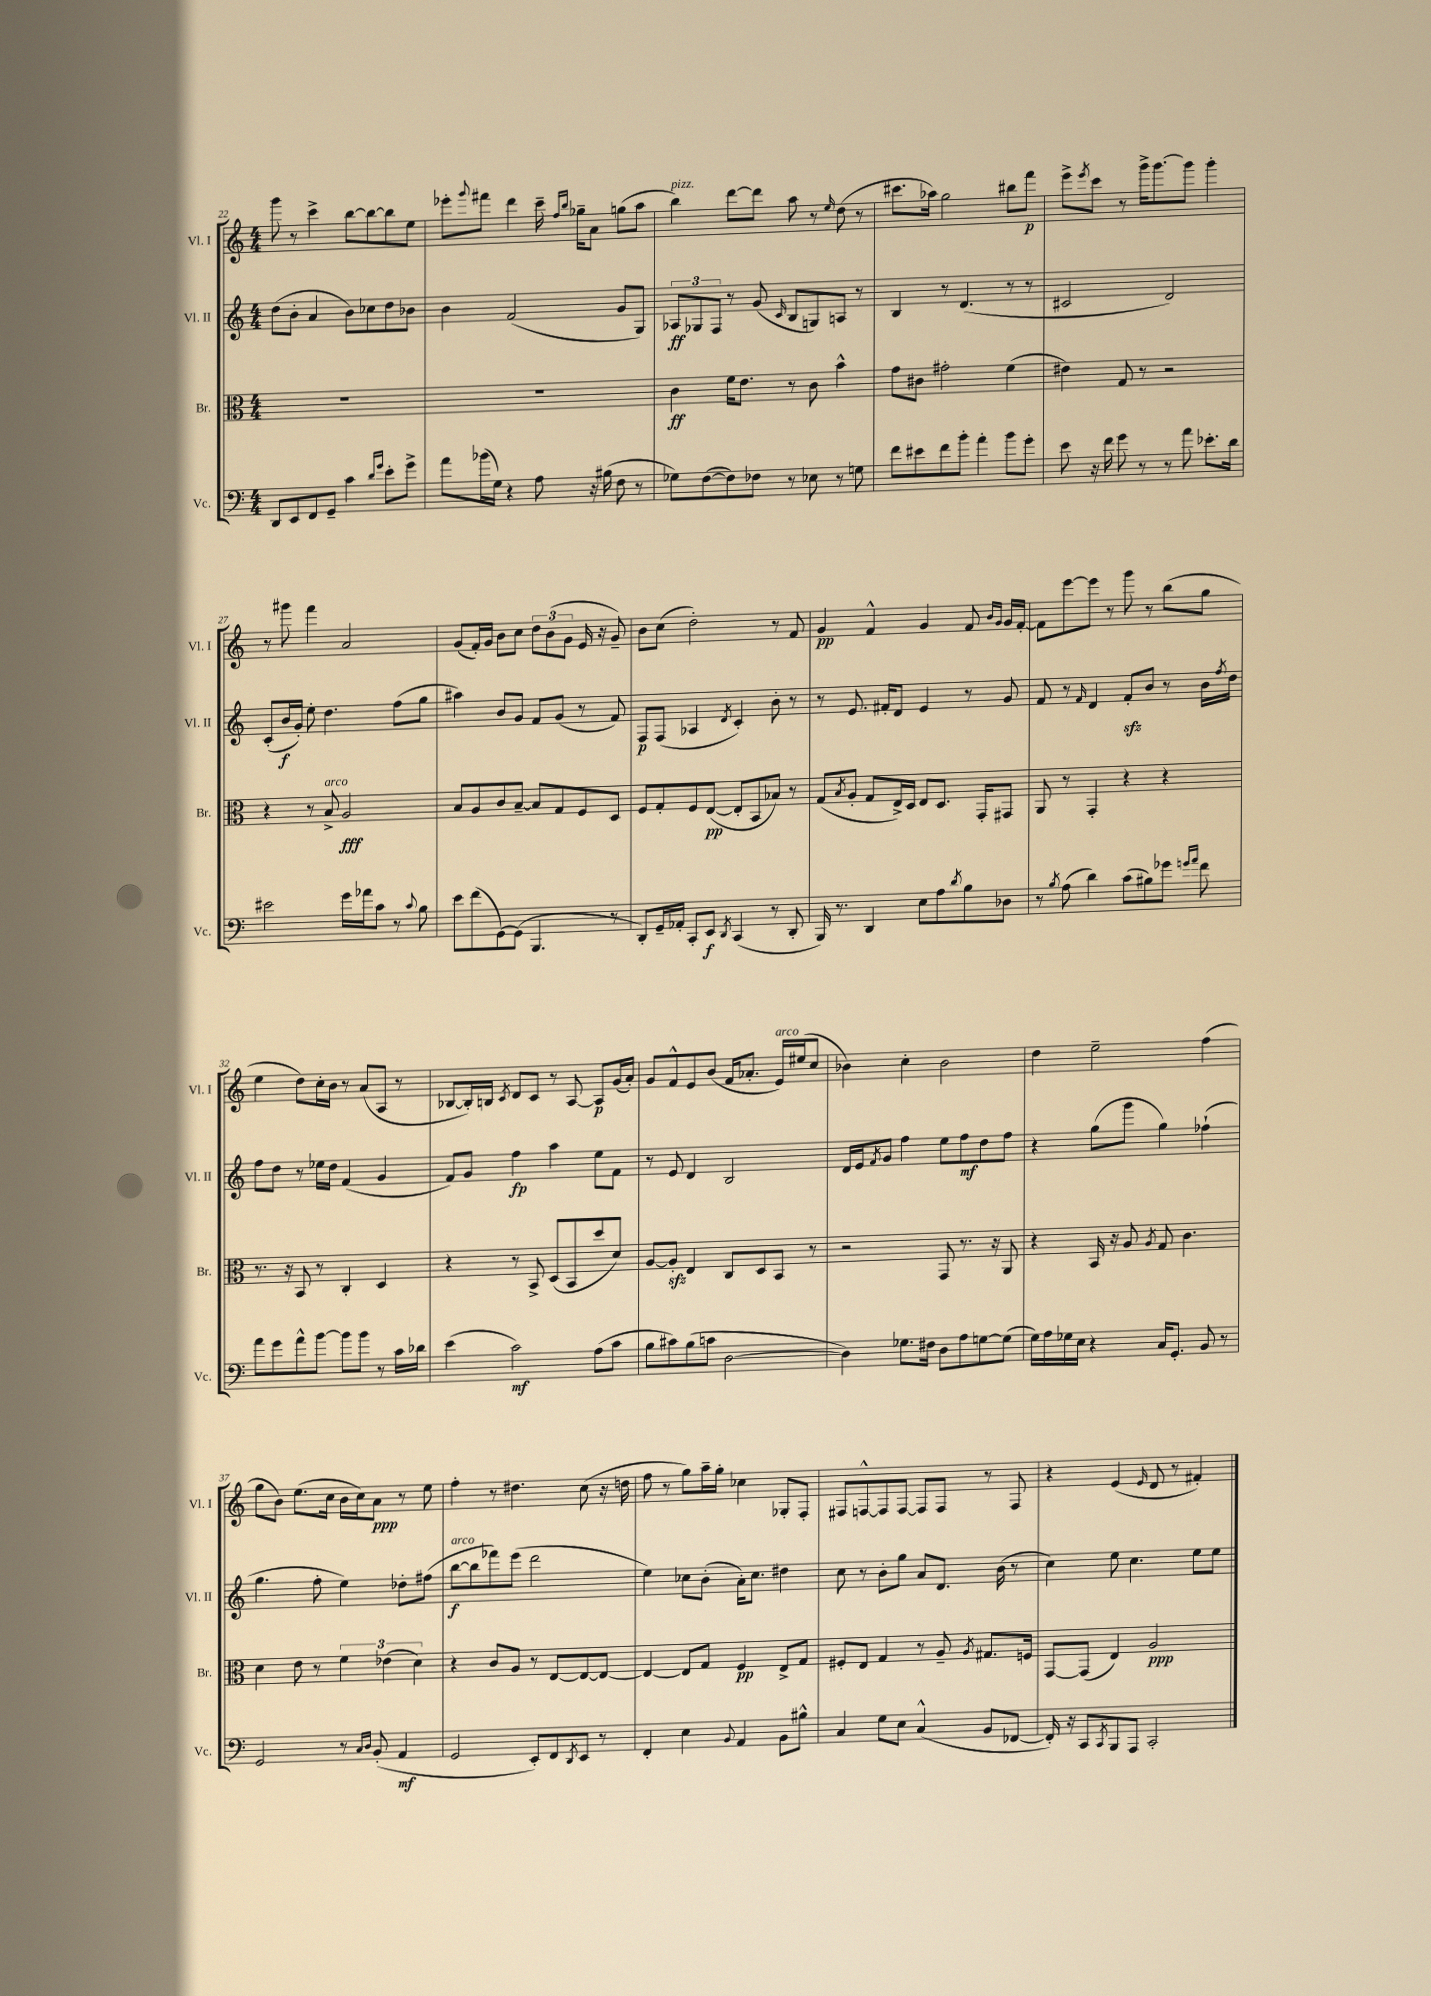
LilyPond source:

<<
\new StaffGroup <<
\new Staff = "s0" \with { instrumentName = "Vl. I" shortInstrumentName = "Vl. I" } {
    \clef treble \key c \major \numericTimeSignature \time 4/4
    g'''8 r8 c'''4-> b''8~ b''8~ b''8 e''8 |
    ees'''8-. \appoggiatura { g'''8 } fis'''8 d'''4 c'''16-- \grace { f''16 b''16 } ges''16-- a'8 g''8( a''8 |
    b''4^\markup { \italic "pizz." }) d'''8~ d'''8 a''8 r8 \grace { e''16 } d''8( r8 |
    cis'''8. aes''16) g''2 bis''8 f'''8\p |
    e'''8-> \acciaccatura { e'''8 } c'''8 r8 g'''16-> g'''8.~ g'''8 g'''4-. |
    r8 gis'''8 f'''4 a'2 |
    g'8( f'16-.) g'16 b'8 c''8 \tuplet 3/2 { d''8 b'8( g'8 } e'16 r16 g'8--) |
    b'8 c''8( d''2-.) r8 f'8 |
    g'4\pp f'4-^ g'4 f'8 \grace { b'16 g'16 } g'16 f'16~-. |
    f'8 e'''8~ e'''8 r8 g'''8 r8 b''8( g''8 |
    e''4 d''8) c''16-. b'16 r8 a'8( a8 r8 |
    bes8~ bes16-.) b16 \acciaccatura { c'8 } d'8 c'8 r8 a8~ a8\p g'16( a'16-.) |
    g'8 f'8-^ e'8 b'8( f'16 aes'8.-. e'16^\markup { \italic "arco" }) eis''16( c''8 |
    bes'4) c''4-. bes'2 |
    d''4 e''2-- f''4( |
    g''8 b'8) e''8.( c''16 b'16 c''16) a'8\ppp r8 e''8 |
    f''4-. r8 dis''4. c''8( r16 d''16 |
    f''8 r8 g''8) a''16-- g''16-. ces''4 ges8-. f8-. |
    fis8 f8~-^ f8 f8~ f8 f8 r8 f8 |
    r4 e'4( \grace { e'16 } d'8 r8 fis'4-.) \bar "|." |
}
\new Staff = "s1" \with { instrumentName = "Vl. II" shortInstrumentName = "Vl. II" } {
    \clef treble \key c \major \numericTimeSignature \time 4/4
    d''8( b'8-. a'4 b'8) ces''8 d''8 bes'8 |
    b'4 f'2( g'8 g8) |
    \tuplet 3/2 { aes8\ff ges8 f8 } r8 g'8( \grace { c'16 } b8 g8) a8 r8 |
    b4 r8 d'4.( r8 r8 |
    cis'2 d'2) |
    c'8-.( b'16\f g'16-.) e''8-. d''4. f''8( g''8 |
    ais''4) b'8 g'8 f'8 g'8( r8 f'8) |
    f8\p f8( aes4 \acciaccatura { d'8 } c'4-.) b'8-. r8 |
    r8 e'8. fis'16-. d'8 e'4 r8 g'8 |
    f'8 r8 \grace { f'16 } d'4 f'8-.\sfz b'8 r8 b'16 \acciaccatura { f''8 } d''16 |
    f''8 d''8 r8 ees''16 d''16 f'4( g'4 |
    f'8) g'8 f''4\fp a''4 e''8 f'8 |
    r8 e'8 d'4 b2 |
    d'16 e'16 \acciaccatura { f'8 } g'8 f''4 e''8 f''8\mf d''8 f''8 |
    r4 g''8( g'''8 g''4) fes''4-!( |
    g''4. f''8-. e''4) des''8-. fis''8( |
    b''8~\f^\markup { \italic "arco" } b''8 fes'''8) e'''8( d'''2 |
    e''4) ces''8 b'8-.( a'16-.) ces''8. dis''4 |
    c''8 r8 b'8-. g''8 a'8 d'8. b'16( r8 |
    c''4) e''8 c''4. e''8 e''8 \bar "|." |
}
\new Staff = "s2" \with { instrumentName = "Br." shortInstrumentName = "Br." } {
    \clef alto \key c \major \numericTimeSignature \time 4/4
    R1 |
    R1 |
    c'4\ff f'16 e'8. r8 c'8 b'4-^ |
    g'8 cis'8 gis'2-. f'4( |
    eis'4) g8 r8 r2 |
    r4 r8 b8->^\markup { \italic "arco" } a2\fff |
    b8 a8 c'8 b8~-- b8 g8 f8 d8 |
    f8 g8-. f8 e8~\pp( e8-. b,8 bes8) r8 |
    g8( \acciaccatura { b8 } a8-. g8 e16->) d16 e8 d8. g,16-. gis,8 |
    a,8 r8 g,4-. r4 r4 |
    r8. r16 b,8 r8 c4-. d4 |
    r4 r8 b,8-> d8( b,8 d''8 d'8) |
    a8~ a8-.\sfz e4 c8 d8 b,8 r8 |
    r2 g,8 r8. r16 a,8 |
    r4 b,16 r16 a8 \acciaccatura { a8 } g8 c'4. |
    d'4 e'8 r8 \tuplet 3/2 { f'4 ees'4( d'4) } |
    r4 c'8 a8 r8 e8~ e8~ e8~ |
    e4~ e8 g8 f4\pp e8-> g8 |
    fis8-. e8 g4 r8 a8-- \acciaccatura { a8 } gis8. f16 |
    g,8~ g,8( e4) a2\ppp \bar "|." |
}
\new Staff = "s3" \with { instrumentName = "Vc." shortInstrumentName = "Vc." } {
    \clef bass \key c \major \numericTimeSignature \time 4/4
    d,8 e,8 f,8 g,8-- c'4 \grace { d'16 g'16 } e'8-. g'8-> |
    a'8 bes'16( g16) r4 a8 r16 bis16( f8 r8 |
    ges8) f8~( f8) fes8 r8 ees8 r8 g8 |
    f'8 eis'8 f'8 b'8-. a'4-. b'8 g'8-. |
    e'8 r16 f'16 g'8 r8 r8 a'8 ees'8.-. d'16 |
    eis'2 g'16 aes'16 c'8 r8 \appoggiatura { c'8 } b8 |
    e'8 f'8( g,8~) g,8( b,,4. r8 |
    d,8-.) g,16-- aes,16-. c,8-. e,8\f \acciaccatura { d,8 } c,4( r8 d,8-. |
    b,,16) r8. d,4 e8 a8 \acciaccatura { d'8 } b8 des8 |
    r8 \acciaccatura { b8 } a8( d'4) c'8( bis8) ges'8 \grace { g'16 a'16 } f'8 |
    a'8 g'8 a'8-^ b'8~ b'8 b'8 r8 c'16 des'16 |
    e'4( c'2\mf) a8( c'8 |
    b8 cis'8) b8( c'8 d2~ |
    d4) ges8. fis16 d8 a8 g8~ g8( |
    g16) a16 ges16 e16 r4 c16 g,8.-. b,8 r8 |
    g,2 r8 \grace { c16 d16 } b,8-.( a,4\mf |
    g,2 e,8-.) f,8 \acciaccatura { d,8 } e,8 r8 |
    f,4-. e4 \appoggiatura { b,8 } a,4 b,8 bis8-^ |
    c4 g8 e8 c4-^( b,8 fes,8~ |
    fes,16-.) r16 c,8 \acciaccatura { c,8 } b,,8 a,,8 c,2-. \bar "|." |
}
>>
>>
\layout { \context { \Score currentBarNumber = #22 } }
